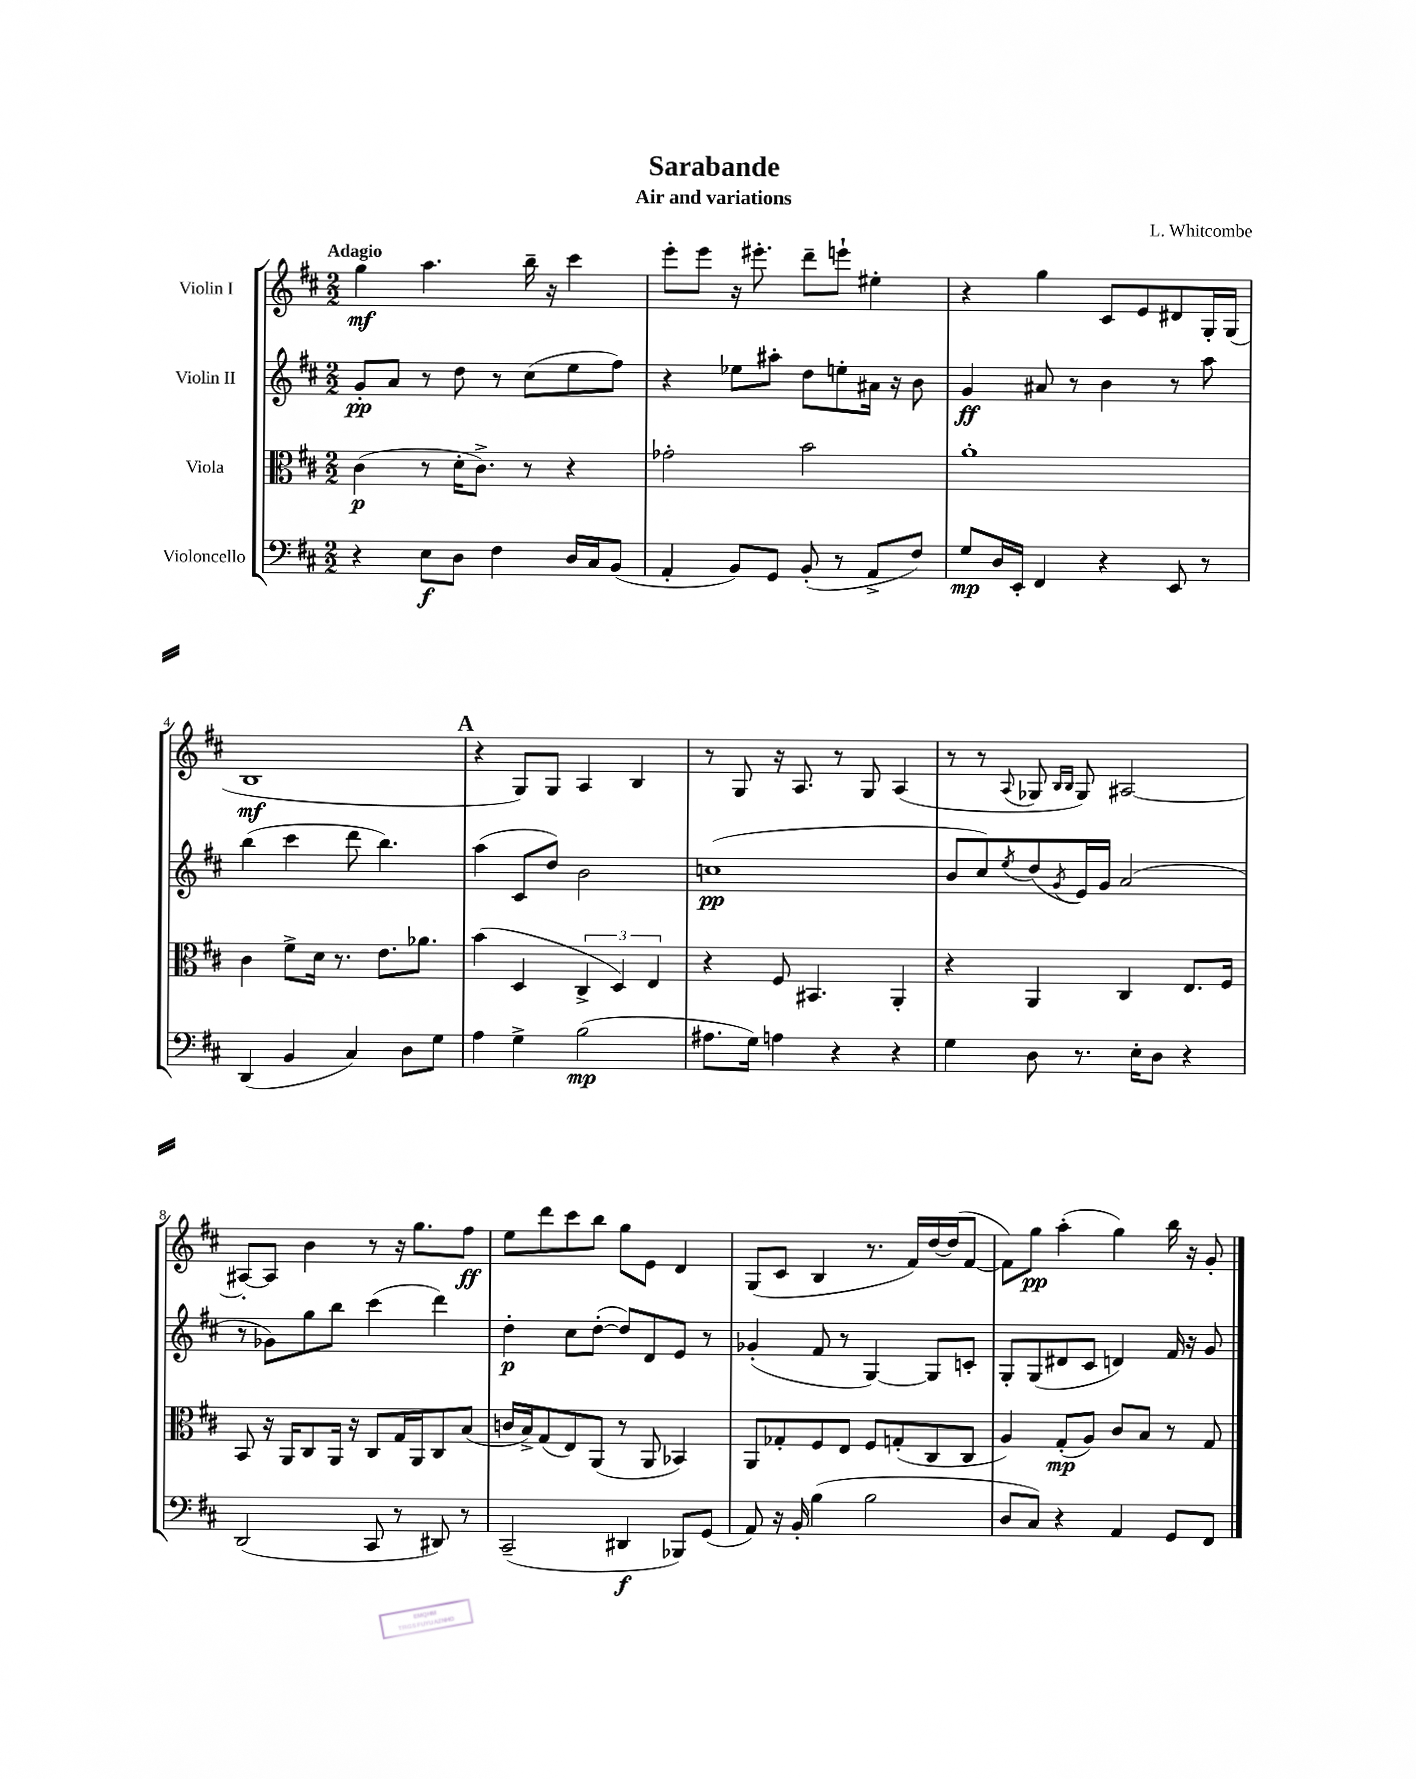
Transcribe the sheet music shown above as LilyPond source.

\header { title = "Sarabande" composer = "L. Whitcombe" subtitle = "Air and variations" }
<<
\new StaffGroup <<
\new Staff = "s0" \with { instrumentName = "Violin I" } {
    \clef treble \key d \major \numericTimeSignature \time 2/2 \tempo "Adagio"
    g''4\mf a''4. b''16-- r16 cis'''4 |
    e'''8-. e'''8 r16 eis'''8.-. d'''8-- e'''8-! eis''4-. |
    r4 g''4 cis'8 e'8 dis'8 g16-. g16( |
    b1\mf |
    \mark \markup { \bold "A" } r4 g8) g8 a4 b4 |
    r8 g8 r16 a8. r8 g8 a4( |
    r8 r8 \appoggiatura { a8 } ges8 \grace { b16 b16 } ges8) ais2~ |
    ais8~-. ais8 b'4 r8 r16 g''8. fis''8\ff |
    e''8 d'''8 cis'''8 b''8 g''8 e'8 d'4 |
    g8( cis'8 b4 r8. fis'16) d''16~ d''16( fis'8~ |
    fis'8) g''8\pp a''4-.( g''4) b''16 r16 g'8-. \bar "|." |
}
\new Staff = "s1" \with { instrumentName = "Violin II" } {
    \clef treble \key d \major \numericTimeSignature \time 2/2
    g'8-.\pp a'8 r8 d''8 r8 cis''8( e''8 fis''8) |
    r4 ees''8 ais''8-. d''8 e''8-. ais'16 r16 b'8 |
    g'4\ff ais'8 r8 b'4 r8 a''8 |
    b''4( cis'''4 d'''8 b''4.) |
    \mark \markup { \bold "A" } a''4( cis'8 d''8) b'2 |
    c''1\pp( |
    b'8 cis''8) \acciaccatura { e''8 } d''8( \acciaccatura { g'8 } e'16) g'16 a'2( |
    r8 ges'8) g''8 b''8 cis'''4( d'''4) |
    d''4-.\p cis''8 d''8~-.( d''8) d'8 e'8 r8 |
    ges'4-.( fis'8 r8 g4~) g8 c'8-. |
    g8-. g8( dis'8 cis'8 d'4) fis'16 r16 g'8 \bar "|." |
}
\new Staff = "s2" \with { instrumentName = "Viola" } {
    \clef alto \key d \major \numericTimeSignature \time 2/2
    cis'4\p( r8 d'16-. cis'8.->) r8 r4 |
    ges'2-. b'2 |
    a'1-. |
    cis'4 fis'8-> d'16 r8. e'8. aes'8. |
    \mark \markup { \bold "A" } b'4( d4 \tuplet 3/2 { cis4-> d4) e4 } |
    r4 fis8 bis,4. a,4-. |
    r4 a,4 cis4 e8. fis16 |
    b,8 r16 a,16 cis8 a,16 r16 cis8 g16 a,16 cis8 b8( |
    c'16 b16->) g8( e8) a,8( r8 a,8 bes,4) |
    a,8 ges8-. fis8 e8 fis8 g8-.( cis8 cis8 |
    a4) g8-.\mp( a8) cis'8 b8 r8 g8 \bar "|." |
}
\new Staff = "s3" \with { instrumentName = "Violoncello" } {
    \clef bass \key d \major \numericTimeSignature \time 2/2
    r4 e8\f d8 fis4 d16 cis16 b,8( |
    a,4-. b,8) g,8 b,8-.( r8 a,8-> fis8) |
    g8\mp d16 e,16-. fis,4 r4 e,8 r8 |
    d,4( b,4 cis4) d8 g8 |
    \mark \markup { \bold "A" } a4 g4-> b2\mp( |
    ais8. g16) a4 r4 r4 |
    g4 d8 r8. e16-. d8 r4 |
    d,2( cis,8 r8 dis,8) r8 |
    cis,2--( dis,4\f bes,,8) g,8( |
    a,8) r16 b,16-. b4( b2 |
    d8 cis8) r4 a,4 g,8 fis,8 \bar "|." |
}
>>
>>
